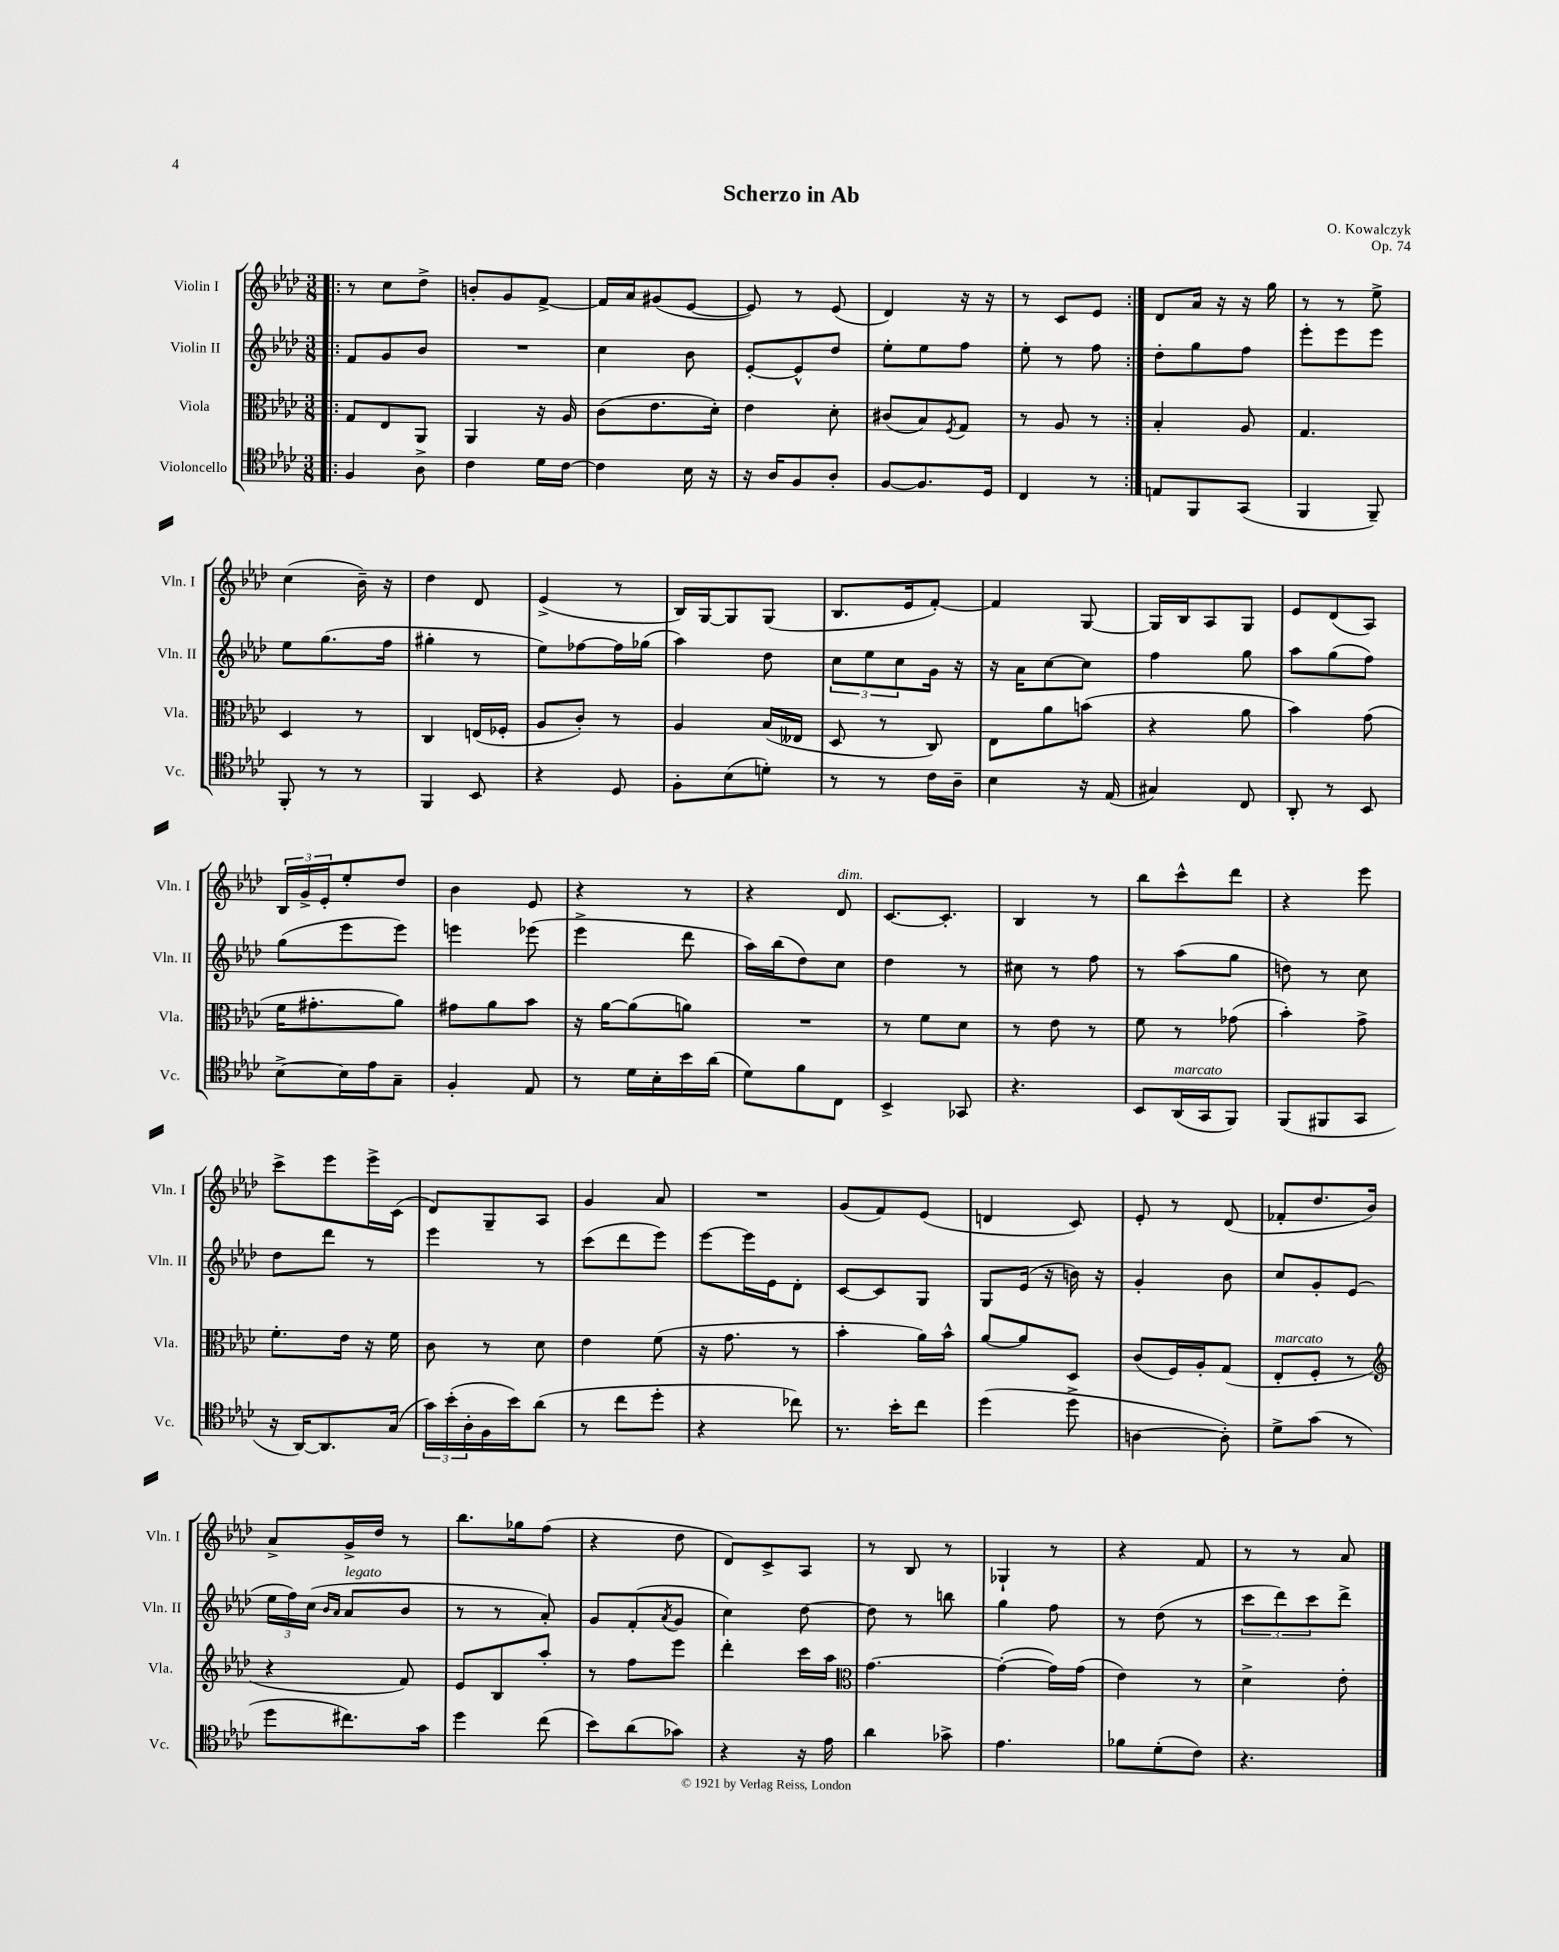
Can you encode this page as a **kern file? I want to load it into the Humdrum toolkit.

**kern	**kern	**kern	**kern
*staff4	*staff3	*staff2	*staff1
*clefC4	*clefC3	*clefG2	*clefG2
*k[b-e-a-d-]	*k[b-e-a-d-]	*k[b-e-a-d-]	*k[b-e-a-d-]
*M3/8	*M3/8	*M3/8	*M3/8
=!|:	=!|:	=!|:	=!|:
4F	8G	8f	8r
.	8E-	8g	8cc
8A-^	8AA-	8b-	8dd-^
=	=	=	=
4c	4AA-	4.r	8b'
.	.	.	8g
16d-	16r	.	[8f^
[16c	16A-	.	.
=	=	=	=
4c]	(8c	4cc	16f]
.	.	.	16a-
.	8.e-	.	(8g#
16B-	.	8b-	[8e-
16r	16d-')	.	.
=	=	=	=
16r	4e-	[8e-'	8e-])
16A-	.	.	.
8F	.	8e-^^]	8r
8A-'	8d-'	8dd-	(8e-
=	=	=	=
[8F	(8c#	8ee-'	4d-)
8.F]	8B-)	8ee-	.
.	8qF	.	.
.	8G	8ff	16r
16D-	.	.	16r
=	=	=	=
4C	8r	8ee-'	8r
.	8A-	8r	8c
8r	8r	8ff	8e-
=:|!	=:|!	=:|!	=:|!
8E	4B-'	8dd-'	8d-
8FF	.	8gg	16a-
.	.	.	16r
(8GG	8A-	8ff	16r
.	.	.	16gg
=	=	=	=
4FF	4.G	8eee-'	8r
.	.	8eee-	8r
8FF~)	.	8eee-	8ee-^
=	=	=	=
8FF'	4D-	8ee-	(4cc
8r	.	(8.gg	.
8r	8r	.	16b-~)
.	.	16ff	16r
=	=	=	=
4FF	4C	4gg#'	4dd-
8BB-	(16E	8r	8d-
.	16F-'	.	.
=	=	=	=
4r	8A-	8ee-)	(4e-^
.	8c')	[8ff-	.
8D-	8r	16ff-]	8r
.	.	(16gg-	.
=	=	=	=
8F'	4A-	4aa-)	16B-)
.	.	.	[16G
(8B-	.	.	8G]
8d')	(16B-	8dd-	(8G
.	16E--	.	.
=	=	=	=
8r	8D-	12cc	8.B-
.	.	12ee-	.
8r	8r	.	.
.	.	12cc	.
.	.	.	16e-
16c	8C)	16g	[8f')
16A-~	.	16r	.
=	=	=	=
4B-	8E-	16r	4f]
.	.	16a-	.
.	8a-	[8cc	.
16r	(8b	8cc]	[8G
(16E-	.	.	.
=	=	=	=
4G#)	4r	4ff	16G]
.	.	.	16B-
.	.	.	8A-
8C	8a-	8gg	8G
=	=	=	=
8AA-'	4b-)	8aa-	8e-
8r	.	(8gg	(8d-
8BB-	(8g	8ff)	8A-)
=	=	=	=
[8B-^	16f	(8gg	24B-
.	.	.	24g^
.	8.g#'	.	.
.	.	.	24e-'
16B-]	.	8eee-	8ee-'
16e-	.	.	.
8G~	8a-)	8eee-)	8dd-
=	=	=	=
4F'	8g#	4eee	4b-
.	8a-	.	.
8E-	8b-	(8eee-	8e-
=	=	=	=
8r	16r	4eee-^	4r
.	[16a-	.	.
16d-	(8a-]	.	.
16B-'	.	.	.
16b-	8a)	8ddd-	8r
(16a-	.	.	.
=	=	=	=
8d-)	4.r	16aa-)	4r
.	.	(16bb-	.
8f	.	8dd-)	.
8C	.	8cc	8d-
=	=	=	=
4BB-^	8r	4dd-	[8.c
.	8f	.	.
.	.	.	8.c']
8GG-	8d-	8r	.
=	=	=	=
4.r	8r	8cc#	4B-
.	8e-	8r	.
.	8r	8ff	8r
=	=	=	=
8BB-	8f	8r	8bb-
(16AA-	8r	(8aa-	8ccc^^
16GG	.	.	.
8FF)	(8g-	8gg	8ddd-
=	=	=	=
(8FF	4b-')	8dd)	4r
8FF#	.	8r	.
8GG	8g^	8cc	8eee-
=	=	=	=
16r	8.f'	8dd-	8ccc^
[16AA-)	.	.	.
8.AA-]	.	8ddd-	8eee-
.	16e-	.	.
.	16r	8r	16eee-^
(16G	16f	.	(16c
=	=	=	=
24g)	8c	4eee-	8d-)
(24b-'	.	.	.
24A-'	.	.	.
16F	8r	.	8G~
16b-)	.	.	.
(8a-	8d-	8r	8A-
=	=	=	=
8r	4e-	(8ccc	4g
8cc	.	8ddd-	.
8dd-'	(8f	8eee-)	8a-
=	=	=	=
4r	16r	[8eee-	4.r
.	8.g	.	.
.	.	16eee-]	.
.	.	16e-	.
8cc-)	8r	8d-'	.
=	=	=	=
8.r	4b-'	[8c	(8g
.	.	8c]	8f)
16b-'	.	.	.
8cc	16a-)	8G	(8e-
.	16b-^^	.	.
=	=	=	=
(4dd-	[8a-	8G	4d
.	8a-]	(16e-	.
.	.	16r	.
8dd-^	8D-	16b)	8c)
.	.	16r	.
=	=	=	=
[4A	(8c	4g'	8e-'
.	16F)	.	8r
.	16A-'	.	.
8A'])	(8G	8b-	(8d-
=	=	=	=
8d-^	8E-'	8cc	8f-'
(8g	8F'	8g'	8.dd-
8r	8r	(8e-	.
.	.	.	16b-)
=	=	=	=
*	*clefG2	*	*
8dd-	4r	24ee-	8a-^
.	.	24ff)	.
.	.	(24cc	.
.	.	16qqb-	.
.	.	16qqa-	.
8.cc#)	.	8a-	16g^
.	.	.	16dd-
.	8f)	8b-	8r
16g	.	.	.
=	=	=	=
4dd-	8e-	8r	8.bb-
.	8B-	8r	.
.	.	.	16gg-
(8cc	8aa-'	8a-')	(8ff
=	=	=	=
8b-)	8r	8g	4r
(8a-	8ff	(8f'	.
.	.	8qa-	.
8g-)	8eee-	8g	8dd-
=	=	=	=
4r	4ddd-'	4cc)	8d-)
.	.	.	8c^
16r	16ccc	[8dd-	8A-
16e-	16aa-	.	.
=	=	=	=
*	*clefC3	*	*
4a-	[4.g	8dd-]	8r
.	.	8r	8B-
8g-^	.	8bb	8r
=	=	=	=
4.e-	(4g'_	4gg	4G-`
.	16g])	8ff	8r
.	(16g	.	.
=	=	=	=
8f-	4e-)	8r	4r
(8d-'	.	(8dd-	.
8c)	8r	8r	8f
=	=	=	=
4.r	4d-^	12ccc	8r
.	.	12ddd-)	.
.	.	.	8r
.	.	12ccc	.
.	8e-'	8ddd-^	8a-
==	==	==	==
*-	*-	*-	*-
